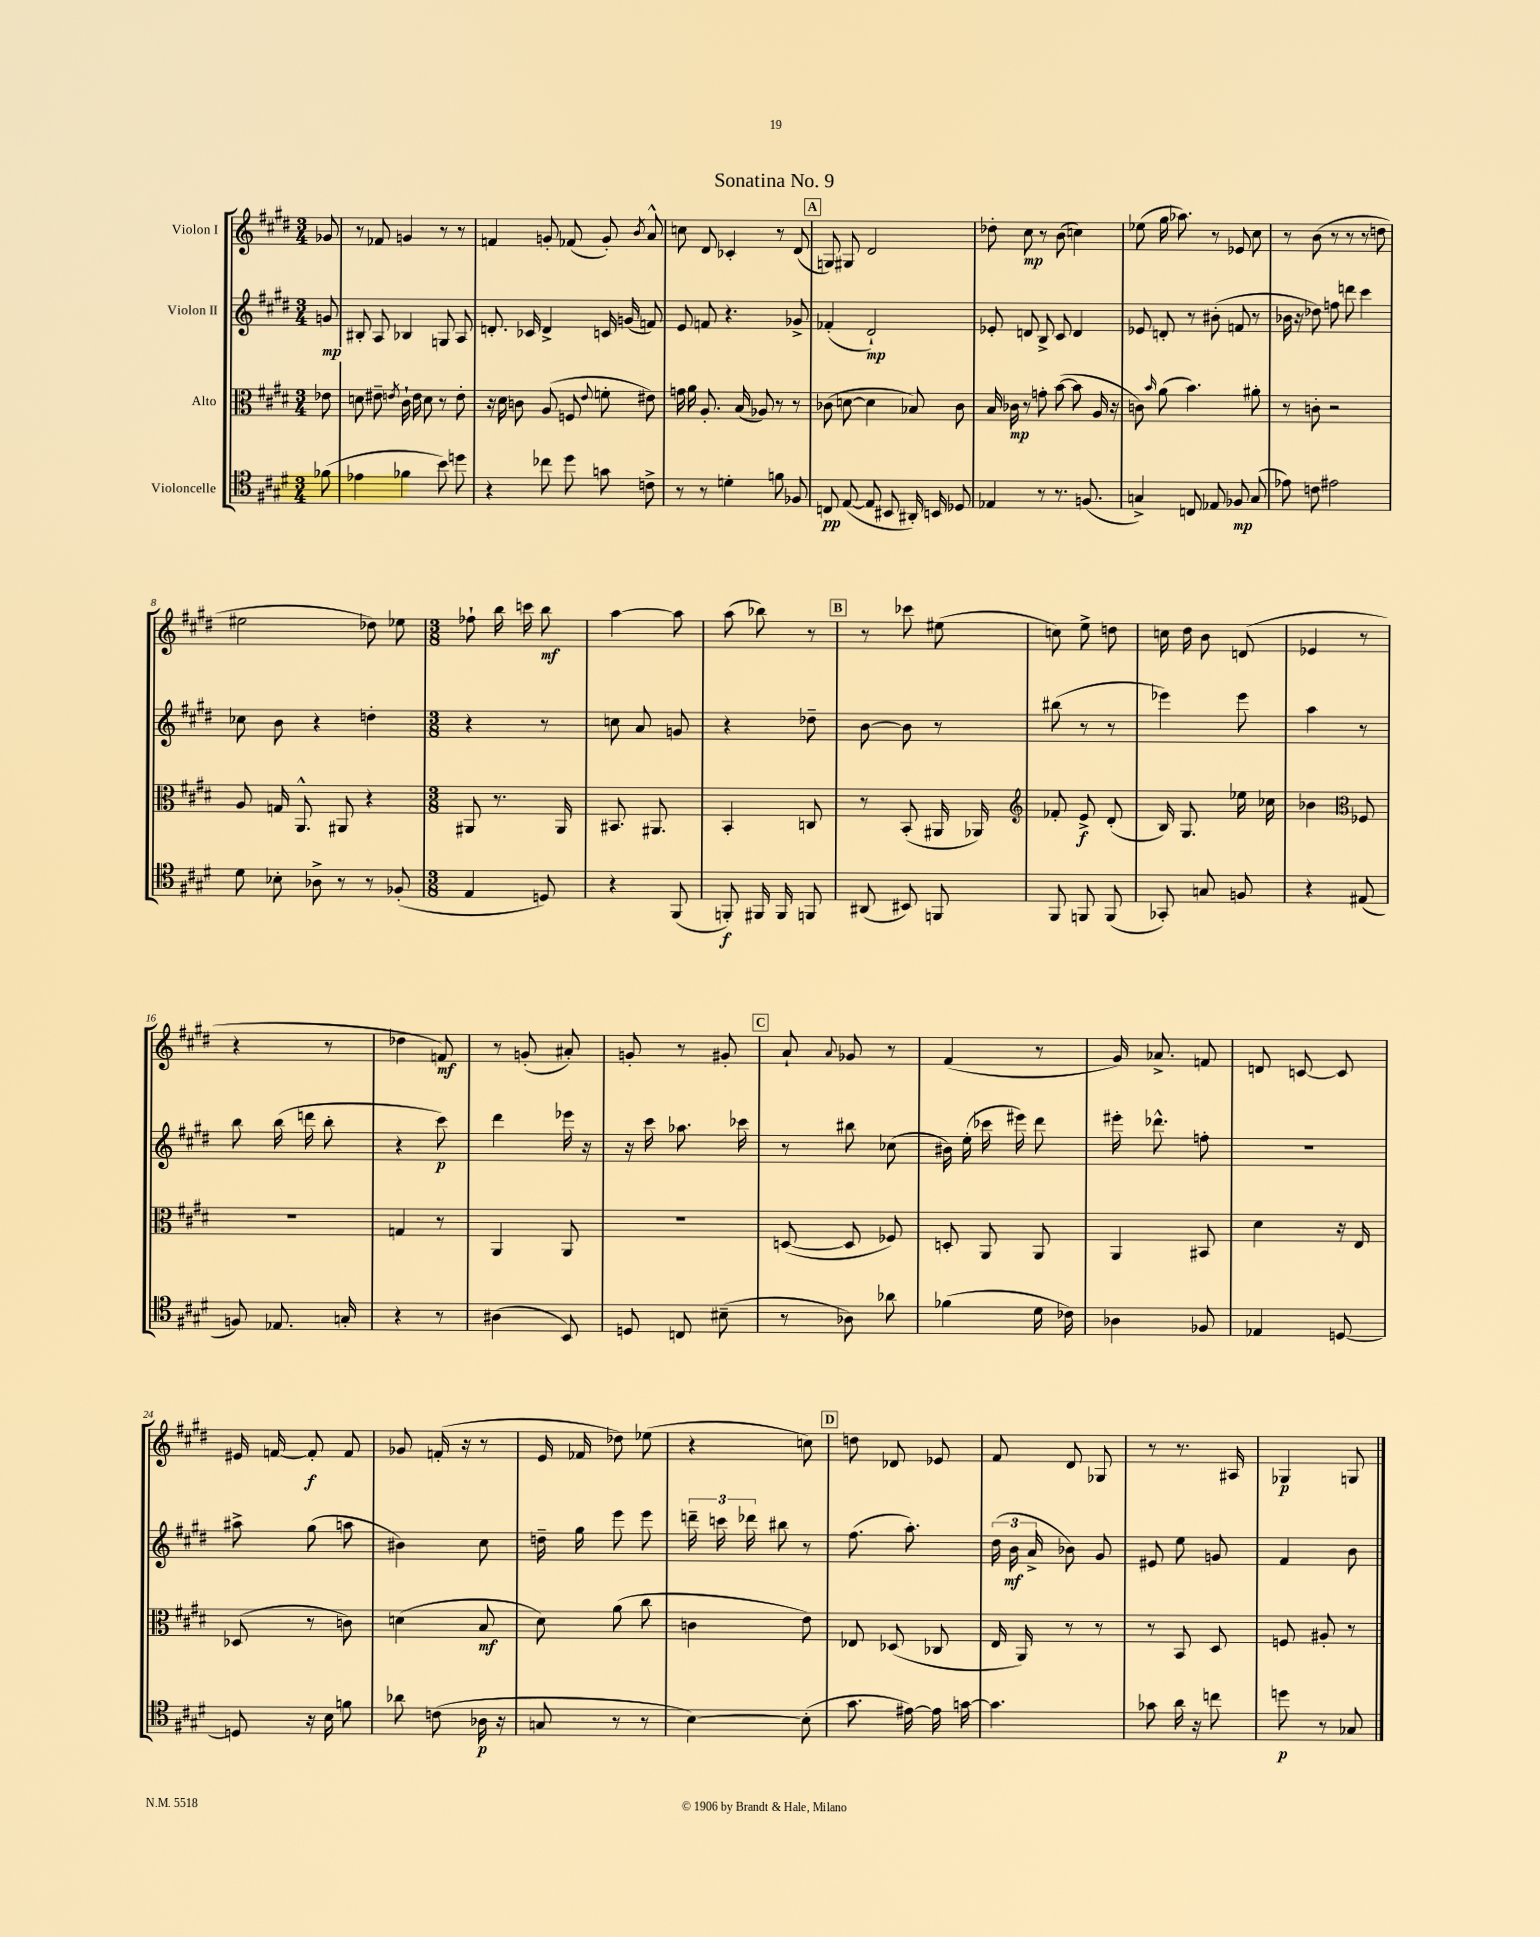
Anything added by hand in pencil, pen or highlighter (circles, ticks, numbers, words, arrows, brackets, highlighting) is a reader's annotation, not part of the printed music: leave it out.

**kern	**dynam	**kern	**dynam	**kern	**dynam	**kern	**dynam
*part4	*part4	*part3	*part3	*part2	*part2	*part1	*part1
*staff4	*staff4	*staff3	*staff3	*staff2	*staff2	*staff1	*staff1
*I"Violoncelle	*	*I"Alto	*	*I"Violon II	*	*I"Violon I	*
*clefC4	*	*clefC3	*	*clefG2	*	*clefG2	*
*k[f#c#g#d#]	*	*k[f#c#g#d#]	*	*k[f#c#g#d#]	*	*k[f#c#g#d#]	*
*M3/4	*	*M3/4	*	*M3/4	*	*M3/4	*
=	=	=	=	=	=	=	=
(8f-X\	.	8e-X\	.	8gn/	mp	8g-X/	.
=1	=1	=1	=1	=1	=1	=1	=1
4e-X\	.	8dn\	.	8B#X'/	.	8r	.
.	.	8e#X~\	.	8A/	.	8f-X/	.
.	.	8qen/	.	.	.	.	.
4f-X\	.	16c#`\	.	4B-X/	.	4gn/	.
.	.	16e\	.	.	.	.	.
.	.	8d\	.	.	.	.	.
8b\)	.	8r	.	8Gn/	.	8r	.
8ddn\	.	8e'\	.	8A/	.	8r	.
=2	=2	=2	=2	=2	=2	=2	=2
4r	.	16r	.	8.dn'/	.	4fn/	.
.	.	16d#\	.	.	.	.	.
.	.	8cn\	.	.	.	.	.
.	.	.	.	16c-X/	.	.	.
8cc-X\	.	(8A/	.	4d^/	.	8gn'/	.
8dd#\	.	8Fn/	.	.	.	(8f-X/	.
.	.	8qqe/	.	.	.	.	.
8gn\	.	8fn'\	.	16cn/	.	8g'/)	.
.	.	.	.	(16gn/	.	.	.
.	.	.	.	.	.	8qb/	.
8cn^\	.	8e#X\)	.	8fn/)	.	8a^^/	.
=3	=3	=3	=3	=3	=3	=3	=3
8r	.	16gn\	.	8e/	.	8ccn\	.
.	.	16a\	.	.	.	.	.
8r	.	8.A'/	.	8fn/	.	8d#/	.
4dn'\	.	.	.	4.r	.	4c-X'/	.
.	.	(16B/	.	.	.	.	.
.	.	8A-X/)	.	.	.	.	.
8fn\	.	8r	.	.	.	8r	.
8F-X/	.	8r	.	8g-X^/	.	(8d#/	.
!!LO:REH:place=s1:t=A
=4	=4	=4	=4	=4	=4	=4	=4
8Cn/	pp	(8c-X\	.	(4f-X'/	.	8Gn/)	.
([8E/	.	[8dn\	.	.	.	8G#X/	.
8E/]	.	4d\]	.	2d#`/)	mp	2d#/	.
8BB#X/	.	.	.	.	.	.	.
16AA#X'/)	.	8B-X/)	.	.	.	.	.
16BBn/	.	.	.	.	.	.	.
8D-X/	.	8c-\	.	.	.	.	.
=5	=5	=5	=5	=5	=5	=5	=5
4E-X/	.	16B/	.	8e-X'/	.	8dd-X'\	.
.	.	16c-X\	mp	.	.	.	.
.	.	8r	.	8dn/	.	8cc#\	mp
8r	.	8gn'\	.	8B^/	.	8r	.
8.r	.	([8b\	.	8c#/	.	(8b\	.
.	.	8b\]	.	4d/	.	4ccn\)	.
(8.Fn/	.	.	.	.	.	.	.
.	.	16A/	.	.	.	.	.
.	.	16r	.	.	.	.	.
=6	=6	=6	=6	=6	=6	=6	=6
4Gn^/)	.	8cn\)	.	8e-X/	.	(8ee-X\	.
.	.	16qqb/	.	.	.	.	.
.	.	(8a\	.	8dn'/	.	16gg#\	.
.	.	.	.	.	.	8.aa-X\)	.
8Cn/	.	4.b\)	.	8r	.	.	.
8E-X/	.	.	.	(8b#X'\	.	8r	.
8F-X/	mp	.	.	8fn/	.	8e-X/	.
(8G/	.	8a#X'\	.	8r	.	8cc#\	.
=7	=7	=7	=7	=7	=7	=7	=7
8e-X\)	.	8r	.	16b-X\	.	8r	.
.	.	.	.	16r	.	.	.
8cn\	.	8cn'\	.	8dd-X\)	.	(8b\	.
2e#X\	.	2r	.	8ffn\	.	8r	.
.	.	.	.	8dddn\	.	8r	.
.	.	.	.	4ccc#\	.	8r	.
.	.	.	.	.	.	8ddn\	.
!!LO:LB:g=z
=8	=8	=8	=8	=8	=8	=8	=8
8d#\	.	8A/	.	8cc-X\	.	2ee#X\	.
8B-X'\	.	16Gn/	.	8b\	.	.	.
.	.	8.AA^^/	.	.	.	.	.
8A-X^\	.	.	.	4r	.	.	.
8r	.	8AA#X/	.	.	.	.	.
8r	.	4r	.	4ddn'\	.	8dd-X\)	.
(8F-X'/	.	.	.	.	.	8ee-X\	.
=9	=9	=9	=9	=9	=9	=9	=9
*M3/8	*	*M3/8	*	*M3/8	*	*M3/8	*
4E/	.	8AA#X/	.	4r	.	8ff-X`\	.
.	.	8.r	.	.	.	16bb\	.
.	.	.	.	.	.	16cccn\	.
8Dn/)	.	.	.	8r	.	8bb\	mf
.	.	16AA#/	.	.	.	.	.
=10	=10	=10	=10	=10	=10	=10	=10
4r	.	8.BB#X/	.	8ccn\	.	[4aa\	.
.	.	.	.	8a/	.	.	.
.	.	8.AA#X/	.	.	.	.	.
(8FF#/	.	.	.	8gn/	.	8aa\]	.
=11	=11	=11	=11	=11	=11	=11	=11
8FFn'/)	f	4BB'/	.	4r	.	(8aa\	.
16FF#X/	.	.	.	.	.	8bb-X\)	.
16FF#/	.	.	.	.	.	.	.
8FFn/	.	8Cn/	.	8dd-X~\	.	8r	.
!!LO:REH:place=s1:t=B
=12	=12	=12	=12	=12	=12	=12	=12
(8AA#X/	.	8r	.	[8b\	.	8r	.
8BB#X/)	.	(8BB'/	.	8b\]	.	8ccc-X\	.
8FFn/	.	16AA#X/	.	8r	.	(8ee#X\	.
.	.	16AA-X/)	.	.	.	.	.
=13	=13	=13	=13	=13	=13	=13	=13
*	*	*clefG2	*	*	*	*	*
8FF#/	.	8f-X'/	.	(8bb#X\	.	8ccn\)	.
8FFn/	.	8e^/	f	8r	.	8ee^\	.
(8FF/	.	(8d#'/	.	8r	.	8ddn\	.
=14	=14	=14	=14	=14	=14	=14	=14
8GG-X'/)	.	16B/)	.	4eee-X\)	.	16ccn\	.
.	.	8.G#/	.	.	.	16dd#\	.
8Gn/	.	.	.	.	.	8b\	.
8Fn/	.	16ee-X\	.	8eee-\	.	(8dn/	.
.	.	16cc-X\	.	.	.	.	.
=15	=15	=15	=15	=15	=15	=15	=15
4r	.	4b-X\	.	4aa\	.	4e-X/	.
*	*	*clefC3	*	*	*	*	*
(8E#X/	.	8F-X/	.	8r	.	8r	.
!!LO:LB:g=z
=16	=16	=16	=16	=16	=16	=16	=16
8Fn/)	.	4.r	.	8bb\	.	4r	.
8.E-X/	.	.	.	(16bb\	.	.	.
.	.	.	.	16dddn\	.	.	.
.	.	.	.	8bb'\	.	8r	.
16Gn'/	.	.	.	.	.	.	.
=17	=17	=17	=17	=17	=17	=17	=17
4r	.	4Gn/	.	4r	.	4dd-X\	.
8r	.	8r	.	8ccc#\)	p	8fn/)	mf
=18	=18	=18	=18	=18	=18	=18	=18
(4A#X\	.	4AA/	.	4ddd#\	.	8r	.
.	.	.	.	.	.	(8gn'/	.
8BB/)	.	8AA/	.	16eee-X\	.	8a#X'/)	.
.	.	.	.	16r	.	.	.
=19	=19	=19	=19	=19	=19	=19	=19
8Dn/	.	4.r	.	16r	.	8gn'/	.
.	.	.	.	16ccc#\	.	.	.
8Cn/	.	.	.	8.aa-X\	.	8r	.
(8B#X~\	.	.	.	.	.	8g#X'/	.
.	.	.	.	16ccc-X\	.	.	.
!!LO:REH:place=s1:t=C
=20	=20	=20	=20	=20	=20	=20	=20
8r	.	([8Dn/	.	8r	.	8a`/	.
.	.	.	.	.	.	8qqa/	.
8A-X\)	.	8D/]	.	8bb#X\	.	8g-X/	.
8a-X\	.	8F-X/)	.	(8cc-X\	.	8r	.
=21	=21	=21	=21	=21	=21	=21	=21
(4f-X\	.	8Dn'/	.	16b#X\)	.	(4f#/	.
.	.	.	.	(16ee'\	.	.	.
.	.	8AA/	.	16ccc-X\	.	.	.
.	.	.	.	16eee#X\)	.	.	.
16d#\	.	8AA/	.	8ddd#\	.	8r	.
16c-X\)	.	.	.	.	.	.	.
=22	=22	=22	=22	=22	=22	=22	=22
4A-X\	.	4AA/	.	16eee#X'\	.	16g#/)	.
.	.	.	.	8.ddd-X^^\	.	8.a-X^/	.
8F-X/	.	8BB#X/	.	8ffn'\	.	8fn/	.
=23	=23	=23	=23	=23	=23	=23	=23
4E-X/	.	4d#\	.	4.r	.	8dn/	.
.	.	.	.	.	.	[8cn/	.
[8Dn/	.	16r	.	.	.	8c/]	.
.	.	16E/	.	.	.	.	.
!!LO:LB:g=z
=24	=24	=24	=24	=24	=24	=24	=24
8Dn/]	.	(8D-X/	.	8aa#X^\	.	16e#X/	.
.	.	.	.	.	.	[16fn/	.
16r	.	8r	.	(8gg#\	.	8f'/]	f
16B\	.	.	.	.	.	.	.
8fn\	.	8cn\)	.	8aan\	.	8f/	.
=25	=25	=25	=25	=25	=25	=25	=25
8a-X\	.	(4dn\	.	4b#X\)	.	8g-X/	.
(8cn\	.	.	.	.	.	(16fn'/	.
.	.	.	.	.	.	16r	.
16A-X\	p	8B/	mf	8cc#\	.	8r	.
16r	.	.	.	.	.	.	.
=26	=26	=26	=26	=26	=26	=26	=26
8Gn/	.	8d#\)	.	16ddn~\	.	16e/	.
.	.	.	.	16gg#\	.	16f-X/	.
8r	.	(8a\	.	8eee\	.	8dd-X\)	.
8r	.	8cc#\	.	8eee\	.	(8ee-X\	.
=27	=27	=27	=27	=27	=27	=27	=27
[4B\)	.	4cn\	.	24dddn~\	.	4r	.
.	.	.	.	24cccn\	.	.	.
.	.	.	.	24ddd-X\	.	.	.
.	.	.	.	8bb#X\	.	.	.
(8B'\]	.	8e\)	.	8r	.	8ccn\)	.
!!LO:REH:place=s1:t=D
=28	=28	=28	=28	=28	=28	=28	=28
8.g#\	.	8E-X/	.	(8.ff#\	.	8ddn\	.
.	.	(8D-X/	.	.	.	8d-X/	.
[16e#X\)	.	.	.	8.aa'\)	.	.	.
16e#\]	.	8C-X/	.	.	.	8e-X/	.
[16gn\	.	.	.	.	.	.	.
=29	=29	=29	=29	=29	=29	=29	=29
4.g\]	.	16E/	.	(24dd#\	.	8f#/	.
.	.	.	.	24b\	mf	.	.
.	.	16AA/)	.	.	.	.	.
.	.	.	.	24a^/	.	.	.
.	.	8r	.	8b-X\)	.	8d#/	.
.	.	8r	.	8g#/	.	8G-X/	.
=30	=30	=30	=30	=30	=30	=30	=30
8g-X\	.	8r	.	8e#X/	.	8r	.
16a\	.	8BB/	.	8ee\	.	8.r	.
16r	.	.	.	.	.	.	.
8ccn\	.	8D#/	.	8gn/	.	.	.
.	.	.	.	.	.	16A#X/	.
=31	=31	=31	=31	=31	=31	=31	=31
8ddn\	p	8Fn/	.	4f#/	.	4G-X/	p
8r	.	8A#X'/	.	.	.	.	.
8G-X/	.	8r	.	8b\	.	8Gn/	.
==	==	==	==	==	==	==	==
*-	*-	*-	*-	*-	*-	*-	*-
